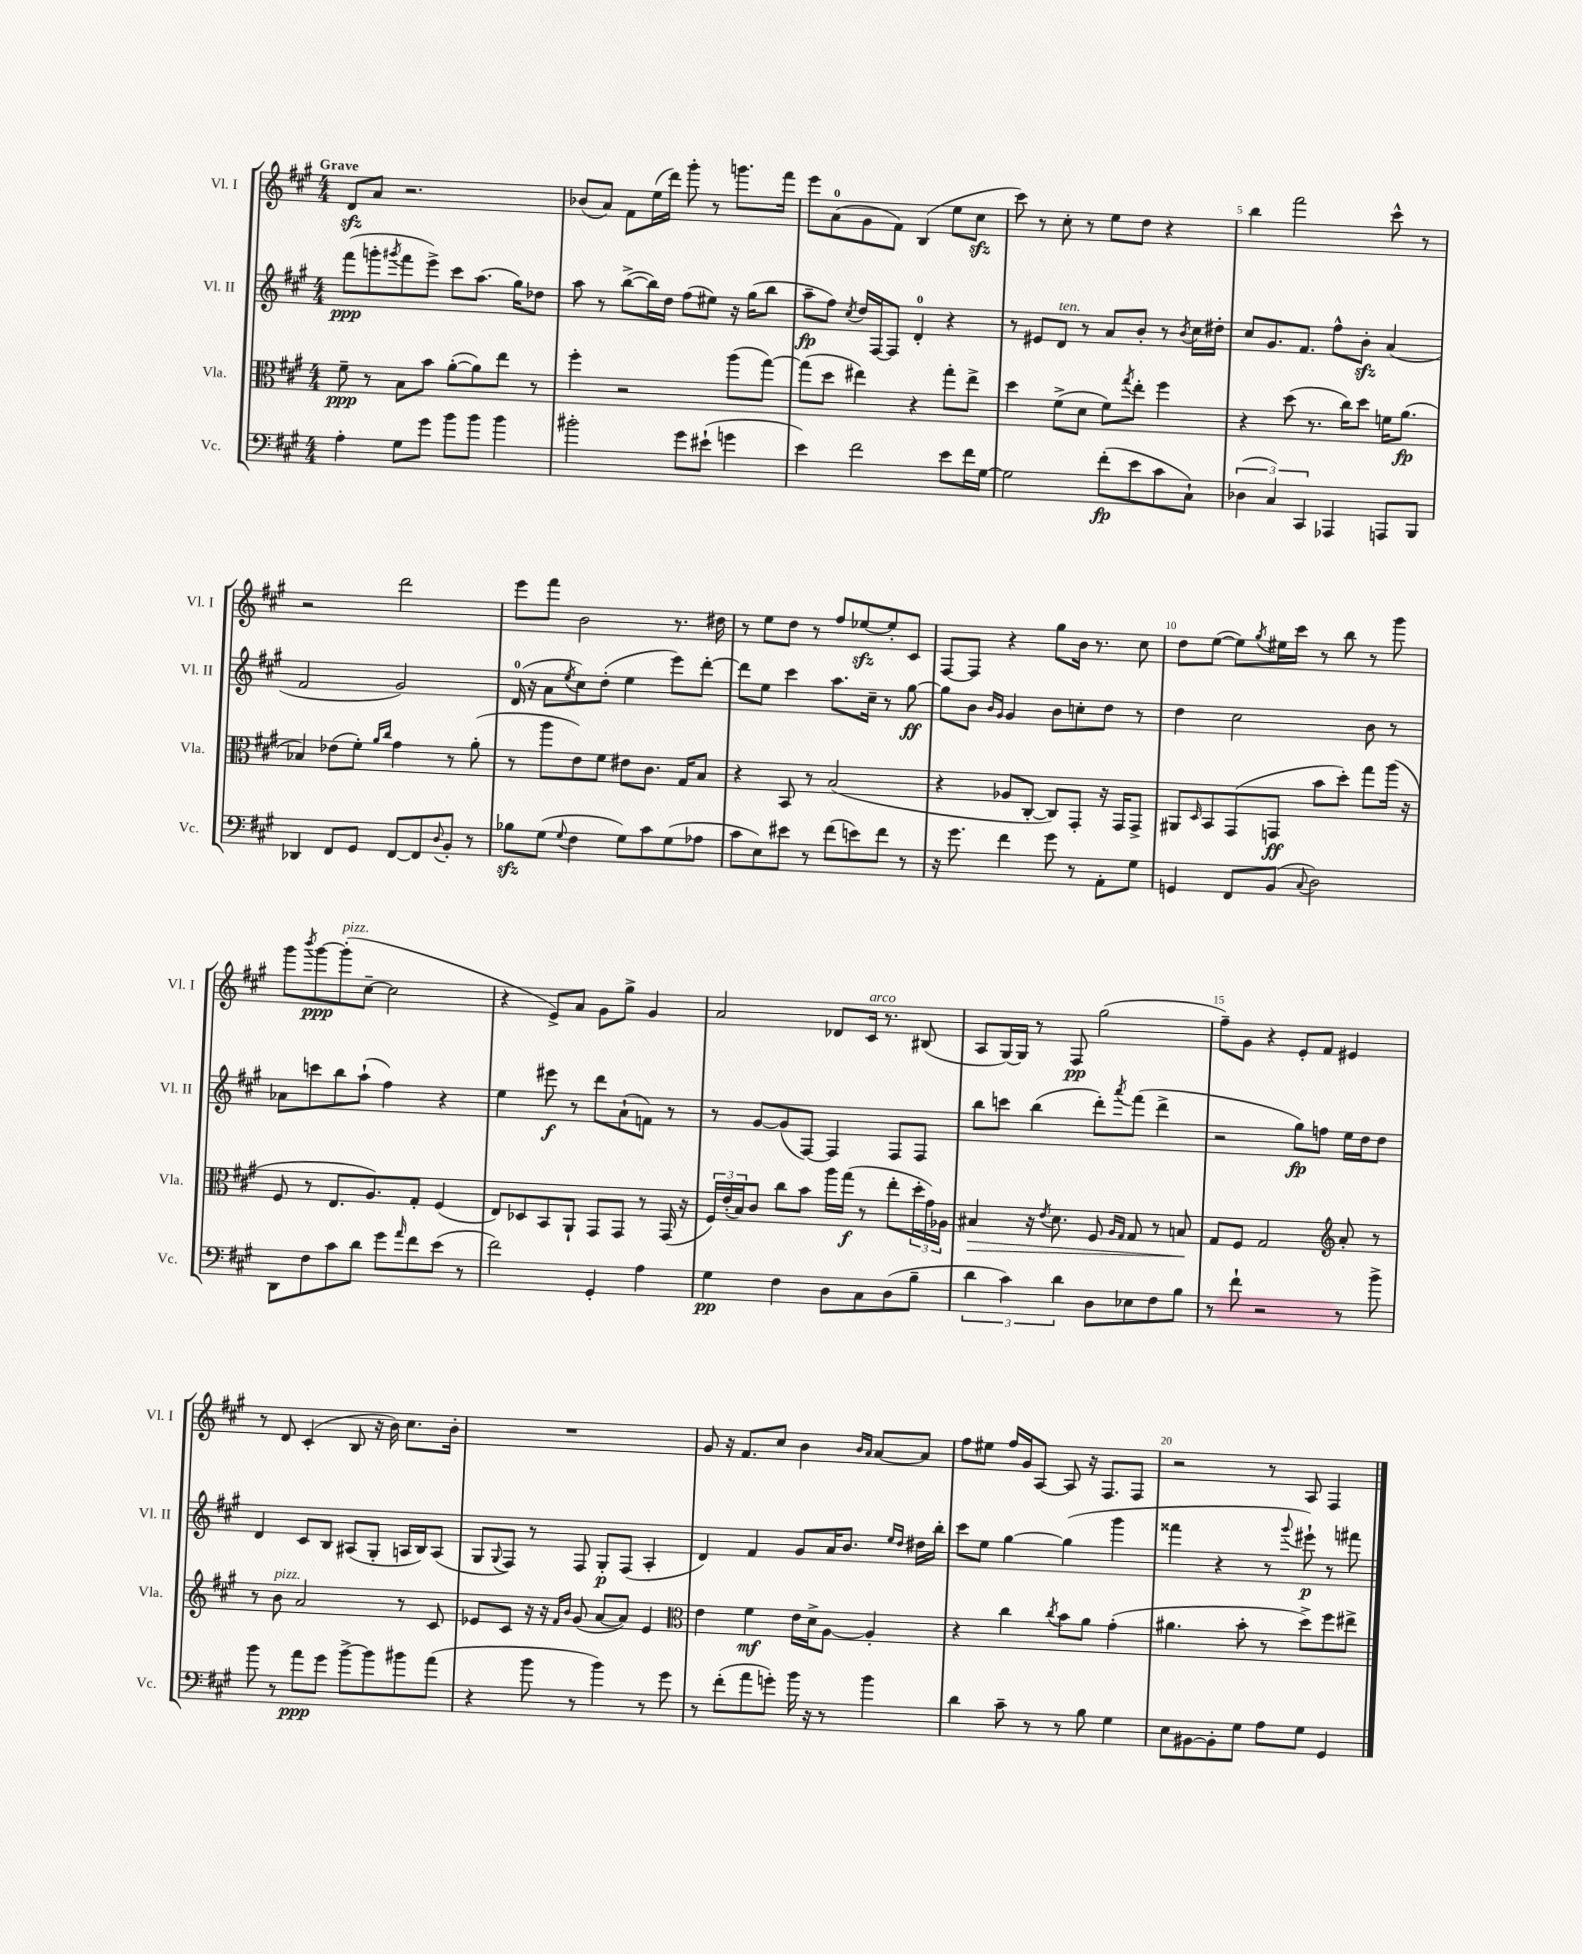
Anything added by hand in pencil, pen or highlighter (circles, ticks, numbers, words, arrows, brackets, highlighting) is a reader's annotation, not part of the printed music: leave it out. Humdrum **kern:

**kern	**kern	**kern	**kern
*staff4	*staff3	*staff2	*staff1
*clefF4	*clefC3	*clefG2	*clefG2
*k[f#c#g#]	*k[f#c#g#]	*k[f#c#g#]	*k[f#c#g#]
*M4/4	*M4/4	*M4/4	*M4/4
4A'	8f#~	(8fff#	8d
.	8r	8ggg'	8a
.	.	8qggg#	.
8G#	8B	8fff#	2.r
8g#	8b	8eee^)	.
8b	([8a'	8ccc#	.
8b	8a])	(8.aa	.
4b	8ee	.	.
.	.	16gg#)	.
.	8r	8dd-	.
=	=	=	=
2b#'	4ff#'	8aa	(8b-
.	.	8r	8a)
.	2r	([8bb^	8f#
.	.	16bb])	(16ee
.	.	16dd	16ddd)
8g#	.	(8ff#	8ggg#'
(8e#`	.	8ee#)	8r
4g	(8aa	16r	8.ggg
.	.	(16gg#	.
.	[8gg#)	8bb	.
.	.	.	16fff#
=	=	=	=
4e)	(8gg#]	8aa~	8eee
.	8dd	8ff#)	(8a
.	.	8qcc#	.
2f#	4ee#)	16dd	8g#
.	.	[16F#	.
.	.	8F#]	8f#)
.	4r	4d'	(4B
8e	8gg#'	4r	8ee
16f#	8ee#^	.	8cc#
[16G#	.	.	.
=	=	=	=
2G#]	4dd	8r	8ccc#)
.	.	8e#	8r
.	(8f#^	8d	8cc#'
.	8d	8r	8r
(8f#'	8f#)	8a	8ee
.	8qgg#	.	.
8e	8ee'	8b'	8dd
8c#	4ff#	8r	4r
.	.	8qb	.
8C#`)	.	16cc#	.
.	.	16dd#'	.
=	=	=	=
(6D-	4r	8cc#	4bb
.	.	8.g#	.
6C#)	.	.	.
.	(8dd	.	2fff#
.	.	8.f#	.
6CC#	.	.	.
.	8.r	.	.
4AAA-	.	8ff#^^	.
.	16cc#)	.	.
.	8dd	8b'	.
8AAA	16f	(4a	8ccc#^^
.	(8.a	.	.
8BBB	.	.	8r
=	=	=	=
4DD-	4B-)	2f#	2r
8FF#	(8e-	.	.
8GG#	8f#')	.	.
.	16qqa	.	.
.	16qqcc#	.	.
[8FF#	4g#	2g#)	2ddd
8FF#]	.	.	.
8qqD	.	.	.
8BB'	8r	.	.
8r	(8a'	.	.
=	=	=	=
8B-	8r	(16d	8eee
.	.	16r	.
(8G#	8aa	8a	8fff#
8qqG#	.	8qee	.
4F#	8e)	8cc#)	2b
.	8f#	(8dd'	.
8G#)	8e#	4ee	.
8c#	8.c#	.	.
(8G#	.	8eee)	8.r
.	16G#	.	.
8A-	8B	[8ddd'	.
.	.	.	16dd#
=	=	=	=
8c#	4r	8ddd]	8r
8E)	.	8ee	8ee
8e#	8BB	4ccc#	8dd
8r	8r	.	8r
(8f#	(2B	8.aa	8ff#
8e)	.	.	[8ee-
.	.	16cc#~	.
8f#	.	8r	8ee-']
8r	.	[8gg#	8c#
=	=	=	=
16r	4r	8gg#]	[8F#
8.g#	.	.	.
.	.	8b	8F#]
.	.	16qqb	.
.	.	16qqg#	.
4f#	8A-	4g#	4r
.	[8C#'	.	.
8g#	8C#])	8b	8gg#
8r	8GG#'	8cc'	16b
.	.	.	8.r
8AA'	16r	8dd	.
.	16GG#	.	.
8G#	8GG#^	8r	8cc#
=	=	=	=
4GG	8AA#	4dd	8dd
.	16qqD	.	.
.	8BB	.	([8ee
8FF#	(8GG#	2cc#	8ee])
.	.	.	8qgg#
(8BB	8GG	.	16ee#
.	.	.	16ccc#
8qqC#	.	.	.
2D)	8b	.	8r
.	8dd')	.	8bb
.	8gg#	8b	8r
.	(16aa	8r	8ggg#
.	16r	.	.
=	=	=	=
8DD	8F#	8a-	8ggg#
.	.	.	8qbbb
8F#	8r	8ccc	[8ggg#
8c#	8.E	8bb	(8ggg#']
8d	.	(8aa`	[8cc#~
.	8.A)	.	.
8g#	.	4ff#)	2cc#]
16qqa	.	.	.
8f#	8G#'	.	.
(8e	(4F#	4r	.
8r	.	.	.
=	=	=	=
2f#)	8E)	4ee	4r
.	8D-	.	.
.	8BB	8eee#	8e^)
.	8AA`	8r	8a
4GG#'	8GG#	8ddd	8g#
.	8GG#	(8a`	8gg#^
4A	8r	8f)	4g#
.	(16GG#	8r	.
.	16r	.	.
=	=	=	=
4G#	24F#)	8r	2a
.	(24e'	.	.
.	24B)	.	.
.	8c#	[8g#	.
4F#	8cc#	(8g#]	.
.	8b	[8F#)	.
8D	16aa	4F#]	8d-
.	(16gg#	.	.
8C#	8r	.	16c#
.	.	.	8.r
(8D	8ee'	8F#	.
8B~	24dd'	8F#	(8B#
.	24g#)	.	.
.	24A-	.	.
=	=	=	=
6d	4B#	8bb	8A
.	.	8ccc	[16G#)
6c#)	.	.	.
.	.	.	16G#]
.	16r	(4bb	8r
.	8qe	.	.
.	8.d	.	.
6d	.	.	.
.	.	.	8F#
8D	8F#	8ddd')	(2gg#
.	16qqA	.	.
.	16qqG#	8qaaa	.
8E-	8G#	(8fff#	.
8F#	8r	4ddd^	.
8B	8B	.	.
=	=	=	=
8r	8G#	2r	8ff#~)
8f#`	8F#	.	8g#
2r	2G#	.	4r
.	.	8gg#)	8e'
.	.	8ff	8f#
*	*clefG2	*	*
8r	8a'	16ee	4e#
.	.	16dd	.
8b^	8r	8dd	.
=	=	=	=
8b	8r	4d	8r
8r	8b	.	8d
8a	2a	8c#	(4c#'
8g#	.	8B	.
[8b^	.	(8A#	8B
8b]	.	8G#'	16r
.	.	.	16b)
8b#	8r	16A	8.cc#
.	.	16B)	.
(8a	8c#	(8A	.
.	.	.	16b'
=	=	=	=
4r	8e-	8G#	1r
.	.	8qqG#	.
.	8c#	8F#)	.
8b	16r	8r	.
.	16r	.	.
.	16qqf#	.	.
.	16qqb	.	.
8r	(8g#	8F#	.
4b)	[8a	8G#'	.
.	8a])	(8F#	.
8r	4e-	4A'	.
8g#	.	.	.
=	=	=	=
*	*clefC3	*	*
8r	4e	4d)	8g#
(8f#'	.	.	16r
.	.	.	8.f#
8a	4f#	4f#	.
8g')	.	.	8cc#
16b	16e	8g#	4b
16r	16d^	.	.
8r	[8A	16a	.
.	.	8.b	.
.	.	.	16qqb
.	.	.	16qqa
4b	4A']	.	[8a
.	.	16qqee	.
.	.	16qqdd	.
.	.	16dd#	8a]
.	.	16bb'	.
=	=	=	=
4d	4r	8ccc#	8ff#
.	.	8ee	8ee#
8c#~	4cc#	[4gg#	16ff#
.	.	.	16g#
8r	.	.	[8A
.	8qcc#	.	.
8r	8b	(4gg#]	8A]
8B	8a	.	16r
.	.	.	8.F#
4G#	(4g#'	4ggg#	.
.	.	.	8F#
=	=	=	=
8E	4.a#	4fff##	2r
[8BB#	.	.	.
8BB#']	.	4r	.
8G#	8b'	.	.
8A	8r	8r	8r
.	.	8qqggg#	.
8G#	8dd^)	8eee#`)	8A
4GG#	8ff#	8r	4F#
.	8ee#^	8fff#	.
==	==	==	==
*-	*-	*-	*-
